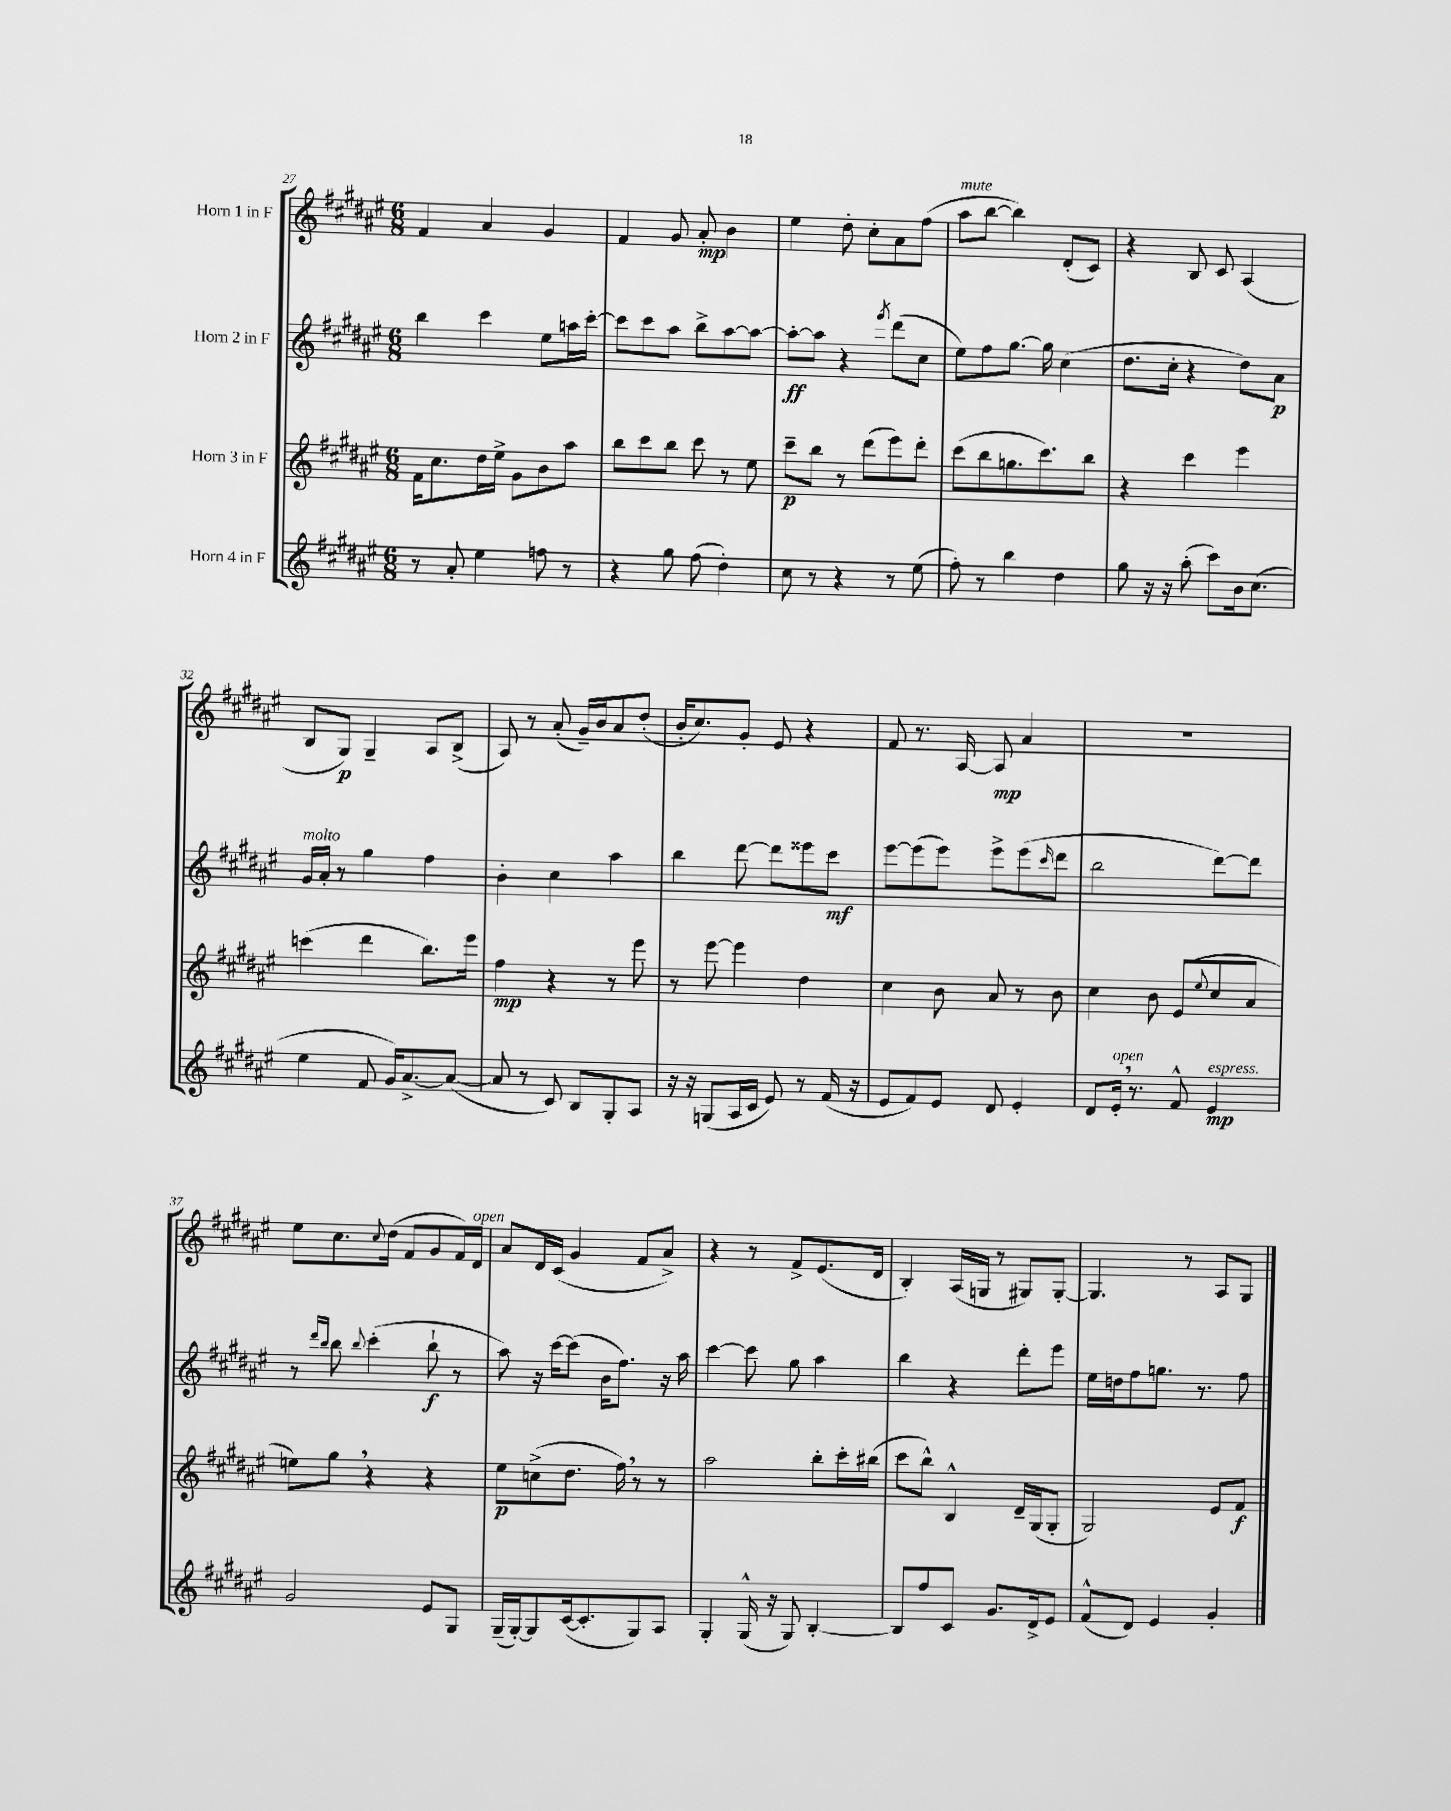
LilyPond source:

<<
\new StaffGroup <<
\new Staff = "s0" \with { instrumentName = "Horn 1 in F" } {
    \clef treble \key fis \major \numericTimeSignature \time 6/8
    fis'4 ais'4 gis'4 |
    fis'4 gis'8 ais'8-.\mp b'4 |
    eis''4 dis''8-. cis''8-. ais'8 fis''8( |
    ais''8^\markup { \italic "mute" } b''8~ b''4) dis'8-.( cis'8) |
    r4 b8 cis'8 ais4( |
    b8 gis8\p) gis4-- ais8 b8->( |
    ais8) r8 ais'8-.( gis'16--) b'16 ais'8 dis''8-.( |
    b'16-. cis''8.) gis'8-. eis'8 r4 |
    fis'8 r8. ais16~ ais8\mp ais'4 |
    R2. |
    eis''8 cis''8. \appoggiatura { cis''8 } dis''16( fis'8 gis'8 fis'16) dis'16^\markup { \italic "open" } |
    ais'8 dis'16 cis'16( gis'4 fis'8 ais'8->) |
    r4 r8 fis'8-> eis'8.( dis'16 |
    b4-.) ais16( g16 r8 gis8) gis8~-. |
    gis4. r8 ais8 gis8 \bar "|." |
}
\new Staff = "s1" \with { instrumentName = "Horn 2 in F" } {
    \clef treble \key fis \major \numericTimeSignature \time 6/8
    b''4 cis'''4 eis''8 a''16 cis'''16~-. |
    cis'''8 cis'''8 ais''8 b''8-> ais''8~ ais''8~ |
    ais''8~-.\ff ais''8 r4 \acciaccatura { fis'''8 } dis'''8( cis''8 |
    eis''8) fis''8 gis''8.~ gis''16 cis''4( |
    dis''8. cis''16-. r4 dis''8) ais'8\p |
    gis'16^\markup { \italic "molto" } ais'16-. r8 gis''4 fis''4 |
    b'4-. cis''4 ais''4 |
    b''4 dis'''8~ dis'''8 eisis'''8 cis'''8\mf |
    eis'''8~ eis'''8( eis'''8) eis'''8-> eis'''8( \grace { cis'''16 } dis'''8 |
    b''2 dis'''8~) dis'''8 |
    r8 \grace { dis'''16 b''16 } b''8 \appoggiatura { b''8 } cis'''4-.( b''8-!\f r8 |
    ais''8) r16 cis'''16~ cis'''8( b'16 fis''8.) r16 ais''16 |
    cis'''4~ cis'''8 gis''8 ais''4 |
    b''4 r4 dis'''8-. eis'''8 |
    eis''16 d''16 fis''8 g''8. r8. fis''8 \bar "|." |
}
\new Staff = "s2" \with { instrumentName = "Horn 3 in F" } {
    \clef treble \key fis \major \numericTimeSignature \time 6/8
    fis'16 cis''8. dis''16 eis''16-> gis'8 b'8 ais''8 |
    b''8 cis'''8 b''8 cis'''8 r8 eis''8 |
    cis'''8--\p b''8 r8 dis'''8( eis'''8) dis'''8-. |
    cis'''8( b''8 g''8. cis'''8.) b''8 |
    r4 cis'''4 eis'''4 |
    c'''4( dis'''4 b''8.) eis'''16 |
    fis''4\mp r4 r8 eis'''8 |
    r8 eis'''8~ eis'''4 dis''4 |
    cis''4 b'8 ais'8 r8 b'8 |
    cis''4 b'8 eis'8( \appoggiatura { eis''8 } cis''8 ais'8 |
    e''8) gis''8 \breathe r4 r4 |
    eis''8\p c''8->( dis''8. fis''16) \breathe r8 r8 |
    ais''2 b''8-. cis'''16-. bis''16( |
    cis'''8 b''8-^) b4-^ dis'16-- gis16( gis8-. |
    gis2) eis'8 fis'8\f \bar "|." |
}
\new Staff = "s3" \with { instrumentName = "Horn 4 in F" } {
    \clef treble \key fis \major \numericTimeSignature \time 6/8
    r8 ais'8-. eis''4 f''8 r8 |
    r4 gis''8 fis''8( dis''4-.) |
    cis''8 r8 r4 r8 eis''8( |
    fis''8-.) r8 b''4 dis''4 |
    gis''8 r16 r16 ais''8-.( cis'''8) b'16 cis''8.( |
    eis''4 fis'8 gis'16) ais'8.~-> ais'8~( |
    ais'8 r8 cis'8) b8 gis8-. ais8 |
    r16 r16 g8( ais16 cis'16 eis'8) r8 fis'16( r16 |
    eis'8 fis'8) eis'8 dis'8 eis'4-. |
    dis'8 eis'16-.^\markup { \italic "open" } \breathe r8. fis'8-^ eis'4\mp^\markup { \italic "espress." } |
    gis'2 eis'8 gis8 |
    gis16--( gis16~-.) gis8 cis'16~( cis'8.-. gis8) ais8 |
    gis4-. gis16-^( r16 gis8) b4~-. |
    b8 fis''8 cis'8 gis'8. dis'16-> eis'8 |
    fis'8-^( dis'8) eis'4 gis'4-. \bar "|." |
}
>>
>>
\layout { \context { \Score currentBarNumber = #27 } }
